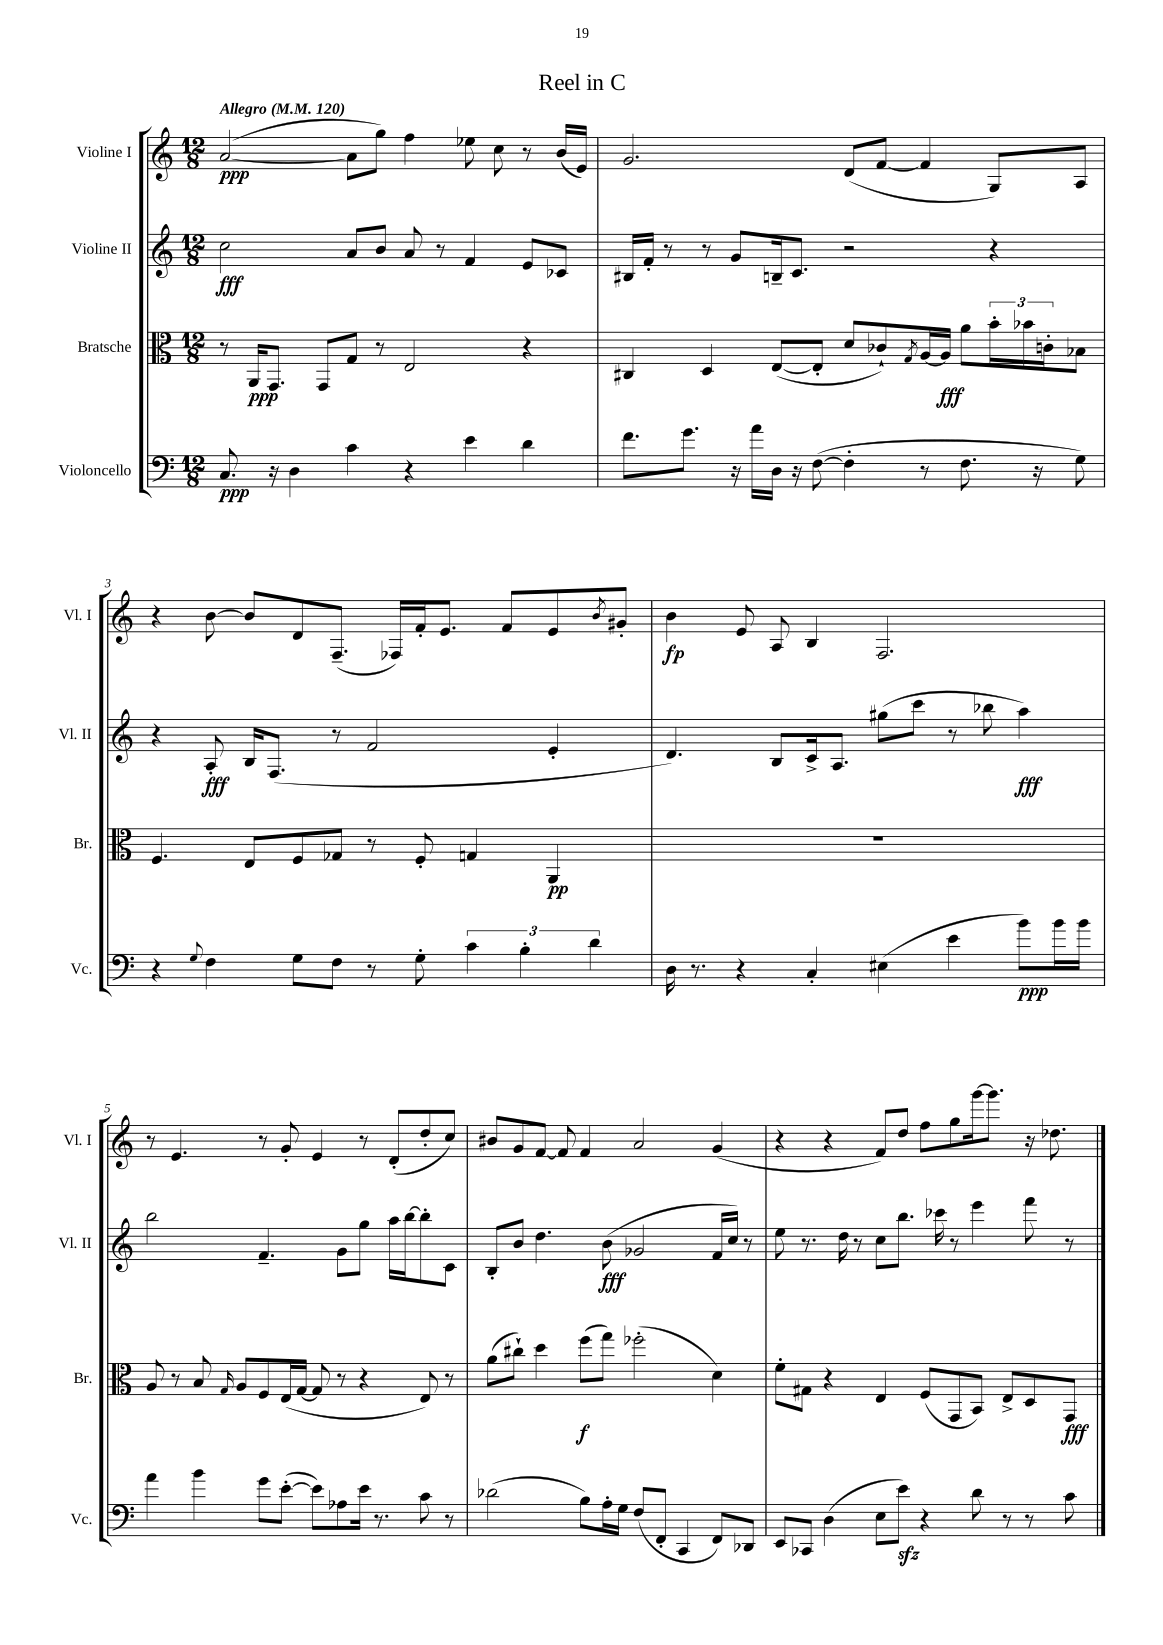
\header { title = "Reel in C" }
<<
\new StaffGroup <<
\new Staff = "s0" \with { instrumentName = "Violine I" shortInstrumentName = "Vl. I" } {
    \clef treble \key c \major \numericTimeSignature \time 12/8 \tempo "Allegro" 4 = 120
    a'2~\ppp( a'8 g''8) f''4 ees''8 c''8 r8 b'16( e'16) |
    g'2. d'8( f'8~ f'4 g8) a8 |
    r4 b'8~ b'8 d'8 f8.--( fes16) f'16-. e'8. f'8 e'8 \acciaccatura { b'8 } gis'8-. |
    b'4\fp e'8 a8 b4 f2. |
    r8 e'4. r8 g'8-. e'4 r8 d'8-.( d''8-. c''8) |
    bis'8 g'8 f'8~ f'8 f'4 a'2 g'4( |
    r4 r4 f'8) d''8 f''8 g''8 g'''16~ g'''8. r16 des''8. \bar "|." |
}
\new Staff = "s1" \with { instrumentName = "Violine II" shortInstrumentName = "Vl. II" } {
    \clef treble \key c \major \numericTimeSignature \time 12/8
    c''2\fff a'8 b'8 a'8 r8 f'4 e'8 ces'8 |
    bis16 f'16-. r8 r8 g'8 b16-- c'8. r2 r4 |
    r4 a8-.\fff b16 f8.( r8 f'2 e'4-. |
    d'4.) b8 c'16-> a8. gis''8( c'''8 r8 bes''8 a''4\fff) |
    b''2 f'4.-- g'8 g''8 a''16 b''16~ b''8-. c'8 |
    b8-. b'8 d''4. b'8\fff( ges'2 f'16 c''16) r8 |
    e''8 r8. d''16 r8 c''8 b''8. ces'''16 r8 e'''4 f'''8 r8 \bar "|." |
}
\new Staff = "s2" \with { instrumentName = "Bratsche" shortInstrumentName = "Br." } {
    \clef alto \key c \major \numericTimeSignature \time 12/8
    r8 a,16\ppp g,8. g,8 g8 r8 e2 r4 |
    cis4 d4 e8~( e8-. d'8 ces'8-!) \acciaccatura { g8 } a16~ a16\fff a'8 \tuplet 3/2 { b'16-. bes'16 c'16-. } bes8 |
    f4. e8 f8 ges8 r8 f8-. g4 a,4\pp |
    R1. |
    a8 r8 b8 \grace { g16 } a8 f8 e16( g16~ g8 r8 r4 e8) r8 |
    a'8( cis''8-!) d''4 f''8\f( g''8) fes''2-.( d'4) |
    f'8-. gis8 r4 e4 f8( g,8 b,8) e8-> d8 g,8\fff \bar "|." |
}
\new Staff = "s3" \with { instrumentName = "Violoncello" shortInstrumentName = "Vc." } {
    \clef bass \key c \major \numericTimeSignature \time 12/8
    c8.\ppp r16 d4 c'4 r4 e'4 d'4 |
    f'8. g'8. r16 a'16 d16 r16 f8~( f4-. r8 f8. r16 g8) |
    r4 \appoggiatura { g8 } f4 g8 f8 r8 g8-. \tuplet 3/2 { c'4 b4-. d'4 } |
    d16 r8. r4 c4-. eis4( e'4 b'8\ppp) b'16 b'16 |
    a'4 b'4 g'8 e'8~-.( e'8) aes8 e'16 r8. c'8 r8 |
    des'2( b8) a16-. g16 f8( f,8-. c,4 f,8) des,8 |
    e,8 ces,8 d4( e8 e'8\sfz) r4 d'8 r8 r8 c'8 \bar "|." |
}
>>
>>
